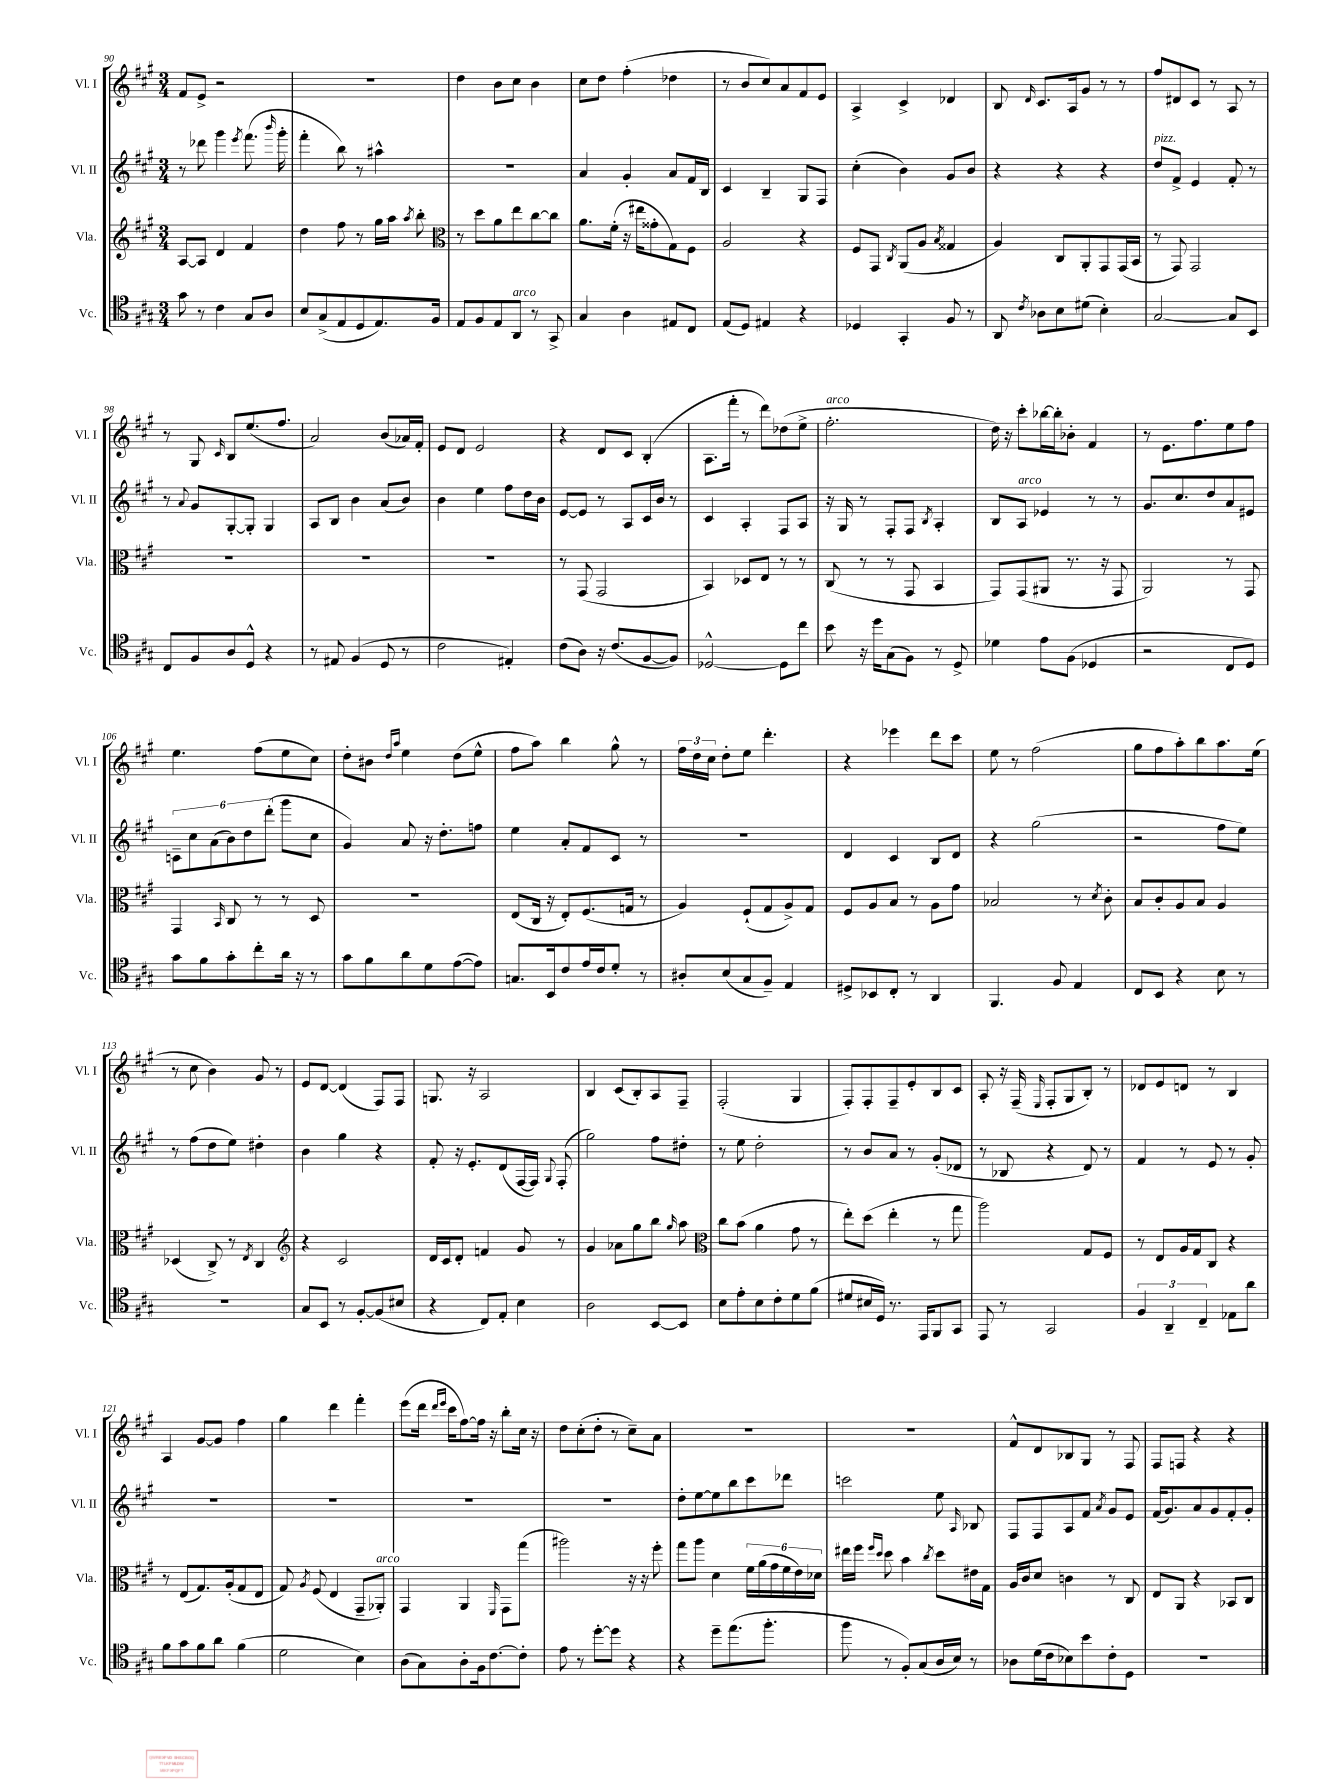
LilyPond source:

<<
\new StaffGroup <<
\new Staff = "s0" \with { instrumentName = "Vl. I" shortInstrumentName = "Vl. I" } {
    \clef treble \key a \major \numericTimeSignature \time 3/4
    \autoBeamOff fis'8[ e'8]-> r2 |
    R2. |
    d''4 b'8[ cis''8] b'4 |
    cis''8[ d''8] fis''4-.( des''4 |
    r8 b'8[ cis''8) a'8 fis'8 e'8] |
    a4-> cis'4-> des'4 |
    b8 \grace { d'16 } cis'8.[ a16 gis'8] r8 r8 |
    fis''8[ dis'8 cis'8] r8 a8 r8 |
    r8 gis8 \grace { cis'16 } b8[ e''8.( fis''8.] |
    a'2) b'8[( aes'16) fis'16]-. |
    e'8[ d'8] e'2 |
    r4 d'8[ cis'8] b4-.( |
    a8.[ fis'''16]-. r8 d'''8[) des''8( e''8]-> |
    fis''2.-.^\markup { \italic "arco" } |
    d''16) r16 cis'''8[-. bes''16~ bes''16-. bes'8]-. fis'4 |
    r8 e'8.[ fis''8. e''8 fis''8] |
    e''4. fis''8[( e''8 cis''8]) |
    d''8[-. bis'8] \grace { d''16[ a''16] } e''4 d''8[( e''8]-^ |
    fis''8[ a''8]) b''4 gis''8-^ r8 |
    \tuplet 3/2 { fis''16[ d''16 cis''16] } d''8[-. e''8] d'''4.-. |
    r4 ees'''4 d'''8[ cis'''8] |
    e''8 r8 fis''2( |
    gis''8[ fis''8 a''8-.) b''8 a''8. e''16]( |
    r8 cis''8 b'4) gis'8 r8 |
    e'8[ d'8]~ d'4( fis8[) fis8] |
    g8. r16 a2 |
    b4 cis'8[( b8-.) a8 fis8]-- |
    fis2-.( gis4 |
    fis8[-.) fis8-. fis8-- e'8-. b8 cis'8] |
    a8-. r16 fis16--( \grace { e16 } fis8[-. gis8 b8]-.) r8 |
    des'8[ e'8 d'8] r8 b4 |
    a4 gis'8[~ gis'8] fis''4 |
    gis''4 d'''4 fis'''4-. |
    e'''8[( d'''16] \grace { d'''16[ e'''16] } cis'''16[ fis''8~) fis''16] r16 b''8[-. cis''16] r16 |
    d''8[ cis''8-.( d''8]-. r8 cis''8[--) a'8] |
    R2. |
    R2. |
    fis'8[-^ d'8 bes8 gis8] r8 fis8 |
    fis8[ f8] r4 r4 \bar "|." |
}
\new Staff = "s1" \with { instrumentName = "Vl. II" shortInstrumentName = "Vl. II" } {
    \clef treble \key a \major \numericTimeSignature \time 3/4
    \autoBeamOff r8 des'''8 gis'''4 \acciaccatura { e'''8 } fis'''8.( \grace { b'''16 } gis'''16-. |
    fis'''4-. b''8) r8 ais''4-^ |
    R2. |
    a'4 gis'4-. a'8[ fis'16 b16] |
    cis'4 b4-- gis8[ fis8] |
    cis''4-.( b'4) gis'8[ b'8] |
    r4 r4 r4 |
    d''8[^\markup { \italic "pizz." } fis'8]-> e'4 fis'8-. r8 |
    r8 \appoggiatura { a'8 } gis'8[ gis8~-. gis8]-. gis4 |
    a8[ b8] b'4 a'8[( b'8]) |
    b'4 e''4 fis''8[ d''16 b'16] |
    e'8[~ e'8] r8 a8[ cis'16 b'16] r8 |
    cis'4 a4-. fis8[ a8] |
    r16 gis16 r8 fis8[-. fis8] \acciaccatura { b8 } a4-. |
    b8[ a8]^\markup { \italic "arco" } ees'4 r8 r8 |
    gis'8.[ cis''8. d''8 a'8 eis'8] |
    \tuplet 6/4 { c'8[-- cis''8 a'8( b'8) d''8 d'''8]-.( } gis'''8[ cis''8] |
    gis'4) a'8 r16 d''8.[-. f''8] |
    e''4 a'8[-. fis'8 cis'8] r8 |
    R2. |
    d'4 cis'4 b8[ d'8] |
    r4 gis''2( |
    r2 fis''8[ e''8]) |
    r8 fis''8[( d''8 e''8]) dis''4-. |
    b'4 gis''4 r4 |
    fis'8-. r16 e'8.[-. d'8( fis16~ fis16]) \appoggiatura { gis8 } fis8-.( |
    gis''2) fis''8[ dis''8]-. |
    r8 e''8 d''2-. |
    r8 b'8[ a'8] r8 gis'8[-.( des'8] |
    r8 bes8 r4 d'8) r8 |
    fis'4 r8 e'8 r8 gis'8-. |
    R2. |
    R2. |
    R2. |
    R2. |
    d''8[-. e''8~ e''8 b''8 cis'''8 des'''8] |
    c'''2 e''8 \grace { a16 } bes8 |
    fis8[ fis8 a8 fis'8] \acciaccatura { a'8 } gis'8[ e'8] |
    fis'16[( gis'8.) a'8 gis'8 fis'8-. gis'8]-. \bar "|." |
}
\new Staff = "s2" \with { instrumentName = "Vla." shortInstrumentName = "Vla." } {
    \clef treble \key a \major \numericTimeSignature \time 3/4
    \autoBeamOff a8[~ a8] d'4 fis'4 |
    d''4 fis''8 r8 gis''16[ a''16] \acciaccatura { a''8 } b''8-. |
    \clef alto r8 d''8[ a'8 e''8 cis''8~ cis''8] |
    a'8.[ fis'16]-.( r16 eis''16[ gisis'8-. gis8) fis8] |
    a2 r4 |
    fis8[ gis,8] \acciaccatura { cis8 } a,8[( a8] \acciaccatura { b8 } gisis4 |
    a4) cis8[ a,8-. gis,8 gis,16( b,16] |
    r8 gis,8) gis,2 |
    R2. |
    R2. |
    R2. |
    r8 gis,8( gis,2 |
    b,4) des8[ e8] r8 r8 |
    cis8( r8 r8 gis,8 b,4 |
    gis,8[) gis,8( ais,8] r8. r16 gis,8 |
    a,2) r8 gis,8 |
    gis,4 \grace { b,16 } cis8 r8 r8 d8 |
    R2. |
    e8[( cis16] r16 e8[-.) fis8.( g16] r8 |
    a4) fis8[-!( gis8 a8->) gis8] |
    fis8[ a8 b8] r8 a8[ gis'8] |
    bes2 r8 \acciaccatura { d'8 } cis'8-. |
    b8[ cis'8-. a8 b8] a4 |
    des4( cis8->) r8 \acciaccatura { e8 } cis4 |
    \clef treble r4 cis'2 |
    d'16[ cis'16 d'8]-. f'4 gis'8 r8 |
    gis'4 aes'8[ gis''8 b''8] \grace { gis''16 } a''8 |
    \clef alto cis''8[ b'8]( a'4 gis'8 r8 |
    e''8[-.) d''8]( e''4-. r8 gis''8 |
    a''2) gis8[ fis8] |
    r8 e8[ a16 gis16 cis8] r4 |
    r8 e8[( gis8.) a16-.( gis8 e8] |
    gis8) \acciaccatura { a8 } fis8( e4 gis,8[-- aes,8]-.^\markup { \italic "arco" }) |
    gis,4 a,4 \grace { fis,16 } gis,8[ gis''8]( |
    ais''2) r16 r16 fis''8-. |
    gis''8[ a''8] d'4 \tuplet 6/4 { fis'16[ a'16( gis'16 fis'16 e'16) des'16] } |
    eis''16[ fis''16] \grace { fis''16[ d''16] } d''8 b'4 \acciaccatura { cis''8 } d''8[ eis'16 gis16] |
    a16[ cis'16 d'8] c'4 r8 cis8 |
    e8[ a,8] r4 bes,8[ cis8] \bar "|." |
}
\new Staff = "s3" \with { instrumentName = "Vc." shortInstrumentName = "Vc." } {
    \clef tenor \key a \major \numericTimeSignature \time 3/4
    \autoBeamOff gis'8 r8 cis'4 gis8[ a8] |
    b8[ gis8->( e8 d8 e8.) fis16] |
    e8[ fis8 e8 a,8]^\markup { \italic "arco" } r8 gis,8-> |
    gis4 a4 eis8[ cis8] |
    e8[( d8]) eis4 r4 |
    des4 gis,4-. fis8 r8 |
    a,8 \acciaccatura { cis'8 } aes8[ b8 dis'8]( b4-.) |
    gis2~ gis8[ b,8] |
    cis8[ fis8 a8 d8]-^ r4 |
    r8 eis8 fis4( d8 r8 |
    cis'2 eis4-.) |
    cis'8[( a8]) r16 cis'8.[( fis8~ fis8]) |
    des2~-^ des8[ cis''8] |
    b'8 r16 d''16[ gis8( fis8]) r8 d8-> |
    des'4 e'8[ fis8]( des4 |
    r2 cis8[ d8]) |
    gis'8[ fis'8 gis'8-. cis''8-. a'16] r16 r8 |
    gis'8[ fis'8 a'8 d'8 e'8~( e'8]) |
    g8.[ b,16 cis'8 e'16 cis'16 d'8]-. r8 |
    ais8[-. b8( gis8 fis8]--) e4 |
    dis8[-> bes,8 cis8]-. r8 a,4 |
    fis,4. fis8 e4 |
    cis8[ b,8] r4 b8 r8 |
    R2. |
    gis8[ b,8] r8 fis8[~-. fis8( bis8] |
    r4 cis8[) e8]-. b4 |
    a2 b,8[~ b,8] |
    b8[ e'8-. b8 cis'8-. d'8 fis'8]( |
    dis'8[ bis16 d16]) r8. e,16[ fis,8 gis,8] |
    e,8 r8 gis,2 |
    \tuplet 3/2 { fis4 a,4-- cis4-- } ees8[ a'8] |
    fis'8[ gis'8 fis'8 a'8] fis'4( |
    d'2 b4) |
    a8[( gis8) a8-. fis16 cis'8.~ cis'8]-. |
    e'8 r8 d''8[~-. d''8] r4 |
    r4 d''8[-- e''8.( fis''8.]-. |
    fis''8 r8 fis8[-.) gis8( a16 b16]) r8 |
    aes8[ d'16( cis'16 bes8) b'8 cis'8-. d8] |
    R2. \bar "|." |
}
>>
>>
\layout { \context { \Score currentBarNumber = #90 } }
